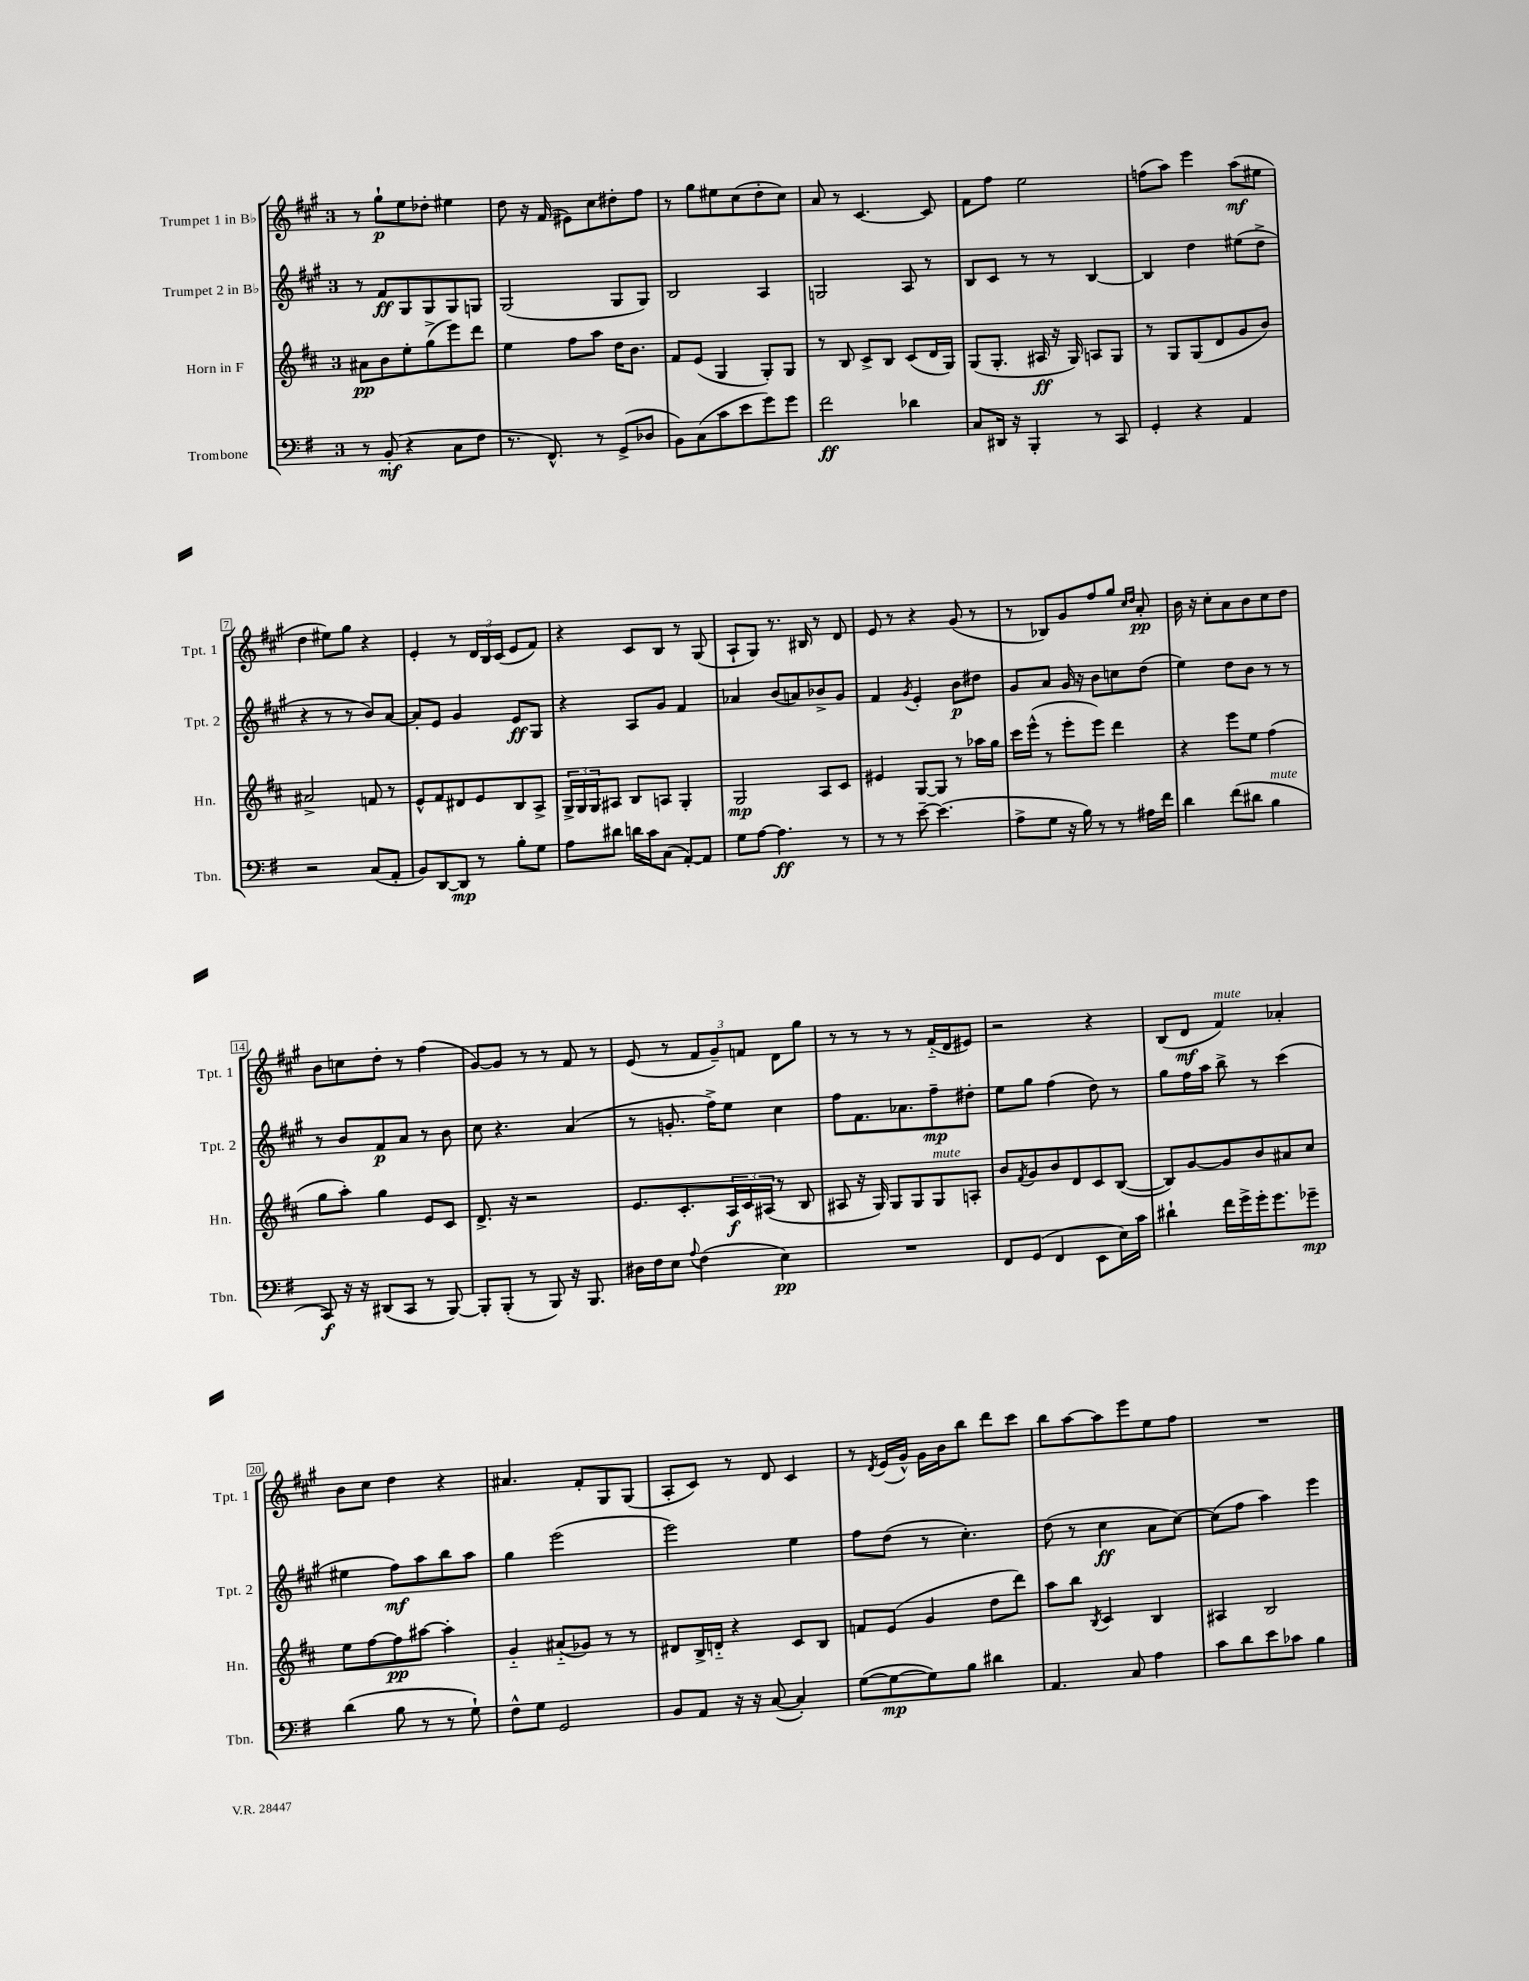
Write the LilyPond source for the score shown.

<<
\new StaffGroup <<
\new Staff = "s0" \with { instrumentName = "Trumpet 1 in Bb" shortInstrumentName = "Tpt. 1" } {
    \clef treble \key a \major \once \override Staff.TimeSignature.style = #'single-digit \time 3/4
    r8 gis''8-!\p e''8 des''8-. eis''4 |
    d''8 r16 fis'16( eis'8) cis''8 dis''8-. fis''8 |
    r8 gis''8 eis''8 cis''8( d''8-. cis''8) |
    a'8 r8 cis'4.~ cis'8 |
    fis'8 fis''8 e''2 |
    f''8( a''8) e'''4 a''8\mf( eis''8 |
    d''4 eis''8) gis''8 r4 |
    e'4-. r8 \tuplet 3/2 { d'16 b16 cis'16( } e'8 fis'8) |
    r4 cis'8 b8 r8 gis8( |
    a8-! gis8) r8. bis16 r8 d'8 |
    e'8 r8 r4 gis'8( r8 |
    r8 bes8) gis'8 fis''8 gis''8 \grace { cis''16 d''16 } a'8-.\pp |
    b'16 r16 cis''8-. a'8 b'8 cis''8 d''8 |
    b'8 c''8 d''8-. r8 fis''4( |
    gis'8~) gis'8 r8 r8 fis'8 r8 |
    e'8( r8 \tuplet 3/2 { fis'8 gis'8--) f'8 } d'8 gis''8 |
    r8 r8 r8 r8 fis'16-_( d'16 eis'8) |
    r2 r4 |
    b8( d'8\mf fis'4^\markup { \italic "mute" }) aes'4-. |
    b'8 cis''8 d''4 r4 |
    ais'4. fis'8-. gis8 gis8( |
    a8-. cis'8) r8 d'8 cis'4 |
    r8 \acciaccatura { d'8 } e'16( gis'16-^) gis'16 b'16 b''8 d'''8 cis'''8 |
    b''8 a''8~ a''8 e'''8 e''8 fis''8 |
    R2. \bar "|." |
}
\new Staff = "s1" \with { instrumentName = "Trumpet 2 in Bb" shortInstrumentName = "Tpt. 2" } {
    \clef treble \key a \major \once \override Staff.TimeSignature.style = #'single-digit \time 3/4
    r8 fis'8\ff gis8 gis8 gis8 g8 |
    gis2( gis8 gis8) |
    b2 a4 |
    g2 a8 r8 |
    b8 cis'8 r8 r8 b4~ |
    b4 d''4 eis''8( d''8-> |
    r4 r8 r8 b'8) a'8~ |
    a'8-. e'8 gis'4 e'8\ff gis8 |
    r4 a8 gis'8 fis'4 |
    aes'4 b'8( a'8) bes'8-> gis'8 |
    fis'4 \acciaccatura { gis'8 } e'4-. b'8\p dis''8 |
    gis'8 a'8 gis'16 r16 b'8 c''8 d''8( |
    e''4) d''8 b'8 r8 r8 |
    r8 b'8 fis'8\p a'8 r8 b'8 |
    cis''8 r4. a'4( |
    r8 g'8.-. fis''16->) e''8 cis''4 |
    fis''8 fis'8. aes'8. fis''8--\mp dis''8-. |
    e''8 gis''8 fis''4( d''8) r8 |
    gis''8 fis''16 a''16 b''8-> r8 cis'''4( |
    eis''4 fis''8\mf) a''8 b''8 a''8 |
    gis''4 e'''2( |
    e'''2) e''4 |
    fis''8 d''8( r8 cis''4.-.) |
    d''8( r8 cis''4\ff a'8 cis''8~) |
    cis''8( fis''8 a''4) e'''4 \bar "|." |
}
\new Staff = "s2" \with { instrumentName = "Horn in F" shortInstrumentName = "Hn." } {
    \clef treble \key d \major \once \override Staff.TimeSignature.style = #'single-digit \time 3/4
    ais'8\pp b'8 e''8-. g''8->( e'''8) d'''8 |
    e''4 fis''8 a''8 d''16 b'8. |
    fis'8 e'8( g4 g8-.) g8 |
    r8 b8 cis'8-> b8 cis'8( d'16 g16) |
    g8( g8.-. ais16\ff r16 g16) a8 g8 |
    r8 g8 g8( d'8 g'8 b'8) |
    ais'2-> f'8 r8 |
    e'8-^ fis'8 dis'8 e'8 b8 a8-> |
    \tuplet 3/2 { g16-> g16 g16 } ais8 b8 a8 g4-. |
    g2\mp a8 cis'8 |
    eis'4 g8~ g8 r8 aes''16 g''16 |
    cis'''16 e'''16-^( r8 e'''8-. e'''8) d'''4 |
    r4 e'''8 e''8 fis''4( |
    g''8 a''8-.) g''4 e'8 cis'8 |
    d'8.-> r16 r2 |
    e'8. cis'8.-. \tuplet 3/2 { a16\f cis'16 ais16( } r8 b8 |
    ais8 r16 g16) g8 g8 g8^\markup { \italic "mute" } a8-. |
    b'8 \acciaccatura { fis'8 } g'8 b'8 d'8 cis'8 b8~( |
    b8) g'8~ g'8 b'8 ais'8 cis''8 |
    e''8 fis''8~ fis''8\pp ais''8~ ais''4-. |
    g'4-_ ais'8-_( ges'8) r8 r8 |
    dis'8 b16-> d'16-_ r4 cis'8 b8 |
    f'8 e'8( g'4 d''8 d'''8) |
    a''8 b''8 \acciaccatura { b8 } cis'4 b4 |
    ais4 b2 \bar "|." |
}
\new Staff = "s3" \with { instrumentName = "Trombone" shortInstrumentName = "Tbn." } {
    \clef bass \key g \major \once \override Staff.TimeSignature.style = #'single-digit \time 3/4
    r8 b,8-.\mf( r4 c8 fis8 |
    r8. fis,8.-^) r8 g,8->( des8 |
    b,8) c8( c'8 e'8 g'8) g'8 |
    fis'2\ff des'4 |
    c8 dis,16 r16 b,,4-. r8 c,8 |
    g,4-. r4 a,4 |
    r2 c8( a,8-. |
    b,8) d,8~ d,8\mp r8 b8-. g8 |
    a8 dis'8 d'16 c'16 c8( a,8~-.) a,8 |
    g8 a8~ a4.\ff r8 |
    r8 r8 e'8~-- e'4.( |
    a8-> g8 r16 b16) r8 r8 ais16 fis'16 |
    d'4 fis'8( dis'8 b4^\markup { \italic "mute" } |
    c,8\f) r16 r16 dis,8( c,8 r8 b,,8~) |
    b,,8-. b,,8-.( r8 b,,8) r16 b,,8. |
    dis16 fis16 e8 \appoggiatura { a8 } fis4( e4\pp) |
    R2. |
    fis,8 g,8( fis,4 e,8 e16) c'16 |
    dis'4-! fis'16 g'16-> g'16-. g'8. ges'8--\mp |
    d'4( b8 r8 r8 g8-!) |
    fis8-^ g8 g,2 |
    b,8 a,8 r16 r16 c8~( c4-.) |
    g8~( g8~\mp g8) b8 dis'4 |
    a,4. c8 a4 |
    c'8 d'8 e'8 ces'8 b4 \bar "|." |
}
>>
>>
\layout { \context { \Score \override BarNumber.stencil = #(make-stencil-boxer 0.1 0.3 ly:text-interface::print) } }
